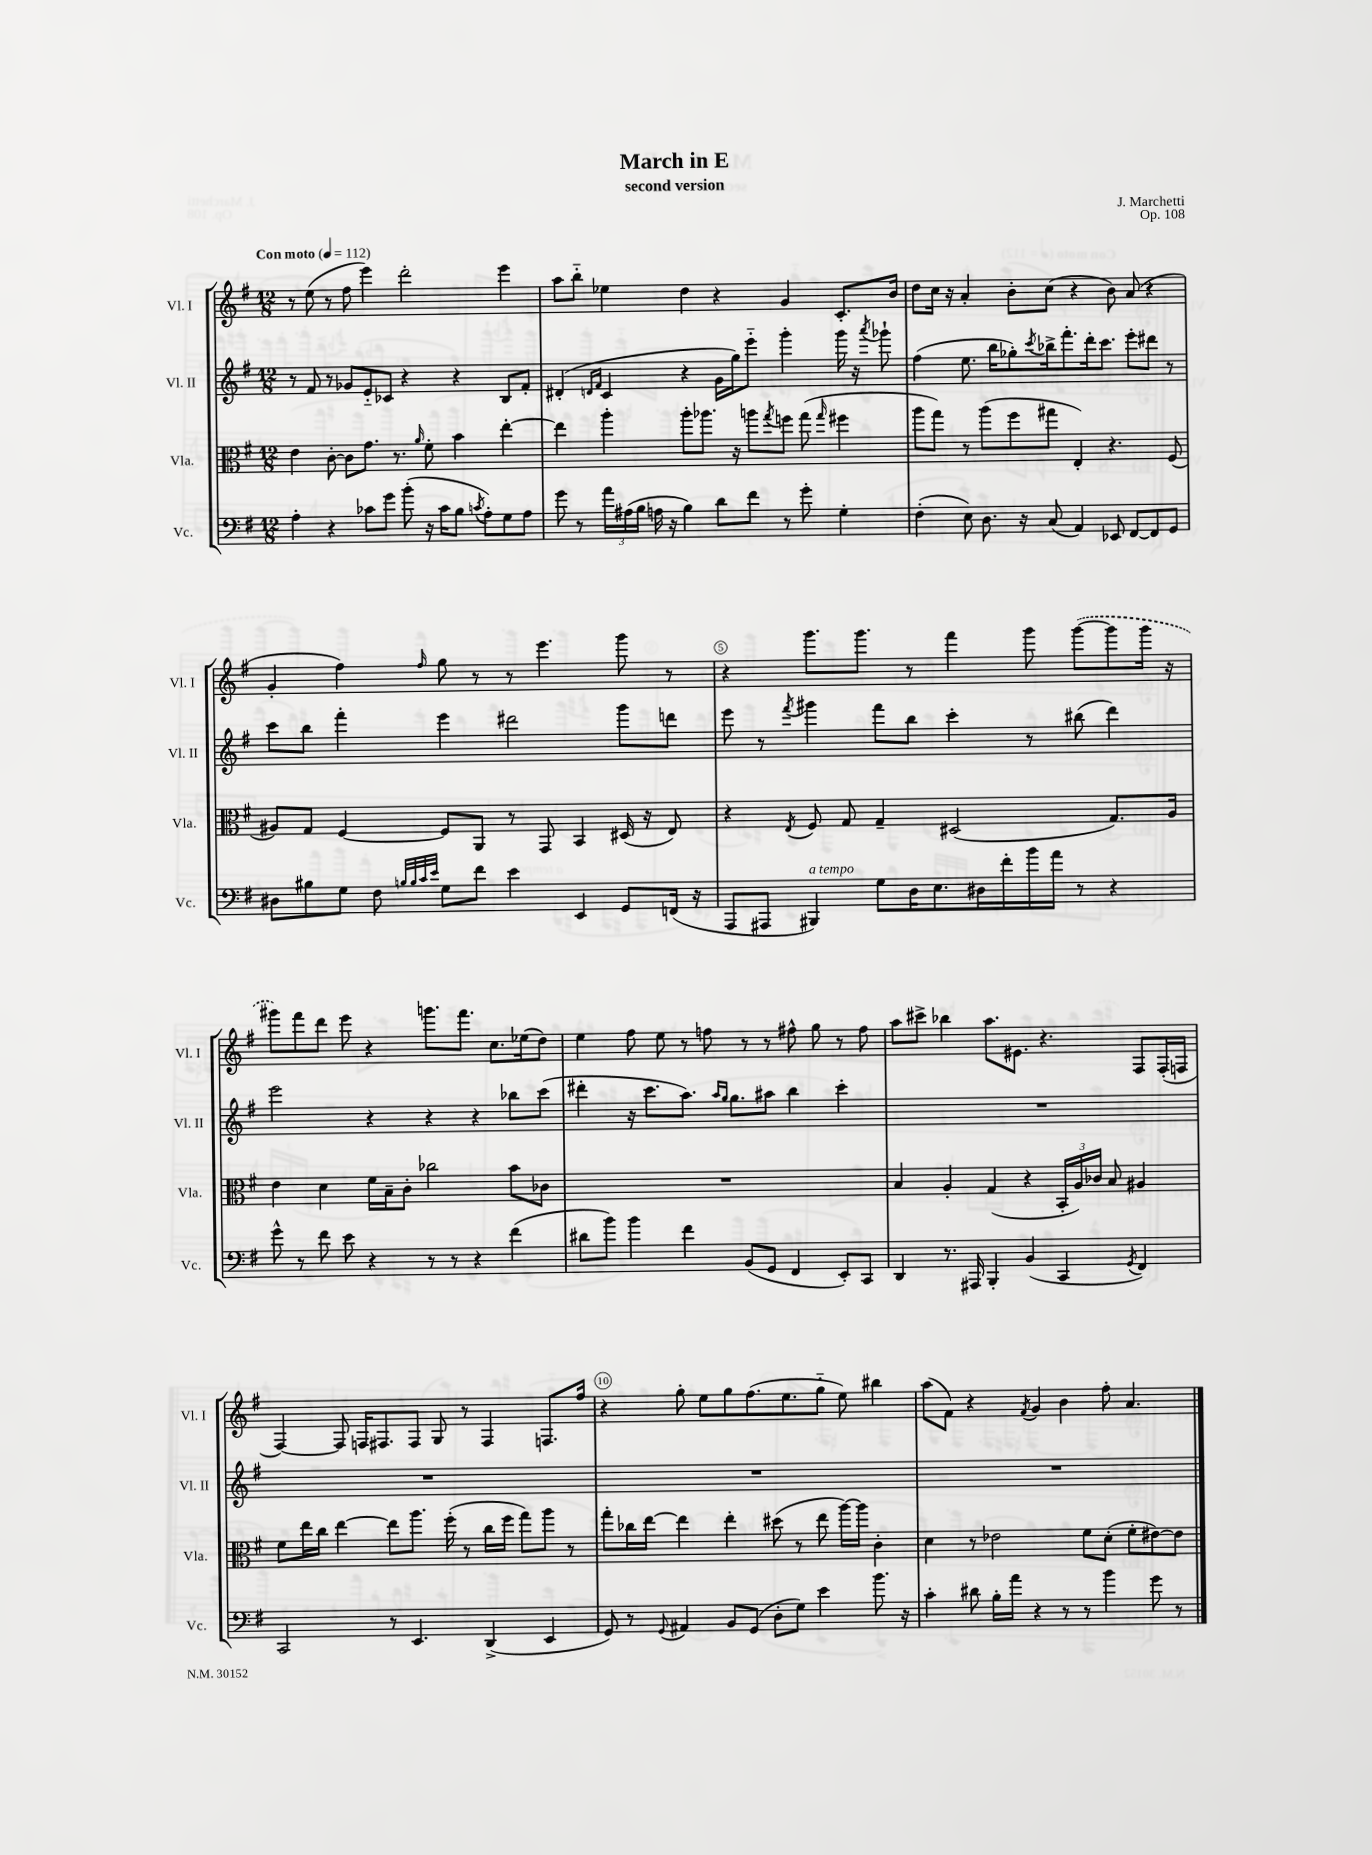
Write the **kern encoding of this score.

**kern	**kern	**kern	**kern
*staff4	*staff3	*staff2	*staff1
*clefF4	*clefC3	*clefG2	*clefG2
*k[f#]	*k[f#]	*k[f#]	*k[f#]
*M12/8	*M12/8	*M12/8	*M12/8
*MM112	*MM112	*MM112	*MM112
4A'	4e	8r	8r
.	.	8f#	(8ee
4r	[8c'	8r	8r
.	8c]	8g-	8ff#
8c-	8.g	8e'~	4eee)
8g	.	8c-	.
.	8.r	.	.
(8b'	.	4r	2ddd'
.	16qqa	.	.
16r	8f#'	.	.
16c-	.	.	.
8B	4b	4r	.
8qc	.	.	.
8A')	.	.	.
8G	[4ee'	8B	4eee
8A	.	8f#'	.
=	=	=	=
8g	4ee]	(4d#'	8aa
8r	.	.	8bb'~
.	.	16qqd	.
.	.	16qqf#	.
24a	4aa'	4c	4ee-
(24A#	.	.	.
24B	.	.	.
16A	.	.	.
16r	.	.	.
4B)	8aa'	4r	4dd
.	8.aa-	.	.
8d	.	16g	4r
.	16r	16gg)	.
8f#	8aa	8eee'~	.
.	8qgg	.	.
8r	8ff	4ggg'	4g
8g'	(8gg	.	.
.	16qqgg	.	.
4G'	4ff#	16ggg	8.c'
.	.	16r	.
.	.	8qaaa	.
.	.	8ggg-`	.
.	.	.	16b
=	=	=	=
(4F#'	8aa	(4ff#	8dd
.	8gg)	.	16cc
.	.	.	16r
8E)	8r	8.ee	4a'
8.D	(8aa	.	.
.	.	16bb	.
.	8ff#	8gg-')	8b'
16r	.	.	.
.	.	8qccc	.
(8C	8gg#	16bb-^	(8cc
.	.	8.fff#'	.
4AA)	4E')	.	4r
.	.	16ddd'	.
.	.	8.ccc	.
8EE-	4.r	.	8b)
[8FF#	.	8eee'	(8a
8FF#]	.	8ddd#	4r
8GG	(8F#	8r	.
=	=	=	=
8D#	8A#)	8ccc	4g'
8B#	8G	8bb	.
8G	[4F#	4fff#'	4ff#)
8F#	.	.	.
32qqB	.	.	.
32qqB	.	.	.
32qqc	.	.	.
32qqe	.	.	16qqff#
8G	8F#]	4eee	8gg
8f#	8AA	.	8r
4e	8r	2ddd#	8r
.	8GG	.	4.eee
4EE	4BB	.	.
8GG	(16D#	8ggg	8ggg
.	16r	.	.
(16FF	8E)	8ddd	8r
16r	.	.	.
=	=	=	=
8AAA	4r	8eee	4r
8AAA#	.	8r	.
.	8qE	8qfff#	.
4BBB#)	8F#	4ggg#	8.ggg
.	8G	.	.
.	.	.	8.ggg
8G	4G~	8fff#	.
16D	.	8bb	8r
8.E	.	.	.
.	(2D#	4ccc'	4fff#
16D#	.	.	.
16f#'	.	.	.
16b	.	8r	8ggg
16a	.	.	.
8r	.	(8bb#	([8ggg
4r	8.G)	4ddd)	8ggg]
.	.	.	16ggg
.	16A	.	16r
=	=	=	=
8g^^	4e	2eee	8ggg#)
8r	.	.	8fff#
8f#	4d	.	8ddd
8e	.	.	8eee
4r	16f#	4r	4r
.	16B~	.	.
.	8c'	.	.
8r	2cc-	4r	8.ggg
8r	.	.	.
.	.	.	8.fff#
4r	.	4r	.
.	.	.	8.cc
(4f#	8b	8bb-	.
.	.	.	(16ee-
.	8c-	(8ccc	8dd)
=	=	=	=
8d#	1.r	4ddd#'	4ee
8b)	.	.	.
4b	.	16r	8ff#
.	.	8.ccc	.
.	.	.	8ee
4f#	.	8.aa)	8r
.	.	.	8ff
.	.	16qqaa	.
.	.	16qqgg	.
.	.	8.gg	.
(8BB	.	.	8r
8GG	.	8aa#	8r
4FF#	.	4bb	8ff#^^
.	.	.	8gg
8EE')	.	4ccc'	8r
8CC	.	.	8ff#
=	=	=	=
4DD	4B	1.r	8aa
.	.	.	8ccc#^
8.r	4A'	.	4bb-
16AAA#	.	.	.
4BBB'	(4G	.	8.aa
.	.	.	8.e#
(4BB	4r	.	.
.	.	.	4.r
4CC	24BB'	.	.
.	24A)	.	.
.	24c-	.	.
.	8B	.	.
8qGG	.	.	.
4FF#)	4A#	.	8F#
.	.	.	(16F#'
.	.	.	16F
=	=	=	=
2CC	8f#	1.r	[4F#)
.	16ee	.	.
.	16cc	.	.
.	[4ee	.	8F#]
.	.	.	16F
.	.	.	8.F#
8r	8ee]	.	.
4.EE	8.aa	.	8F#
.	.	.	8G
.	(16ff#'	.	.
.	8r	.	8r
(4DD^	16cc	.	4F#
.	16ff#	.	.
.	8gg)	.	.
4EE	8aa	.	8.F
.	8r	.	.
.	.	.	16ff#
=	=	=	=
8GG)	8gg'	1.r	4r
8r	16cc-	.	.
.	[16ee	.	.
8qqGG	.	.	.
4AA#	4ee]	.	8gg'
.	.	.	8ee
8BB	4ee'	.	8gg
(8GG	.	.	(8.ff#
8D'	(8dd#	.	.
.	.	.	8.ee
8G)	8r	.	.
4e	8ee	.	8gg'~
.	[16aa)	.	8ee)
.	16aa]	.	.
8.b	4c'	.	4bb#
16r	.	.	.
=	=	=	=
4c'	4d	1.r	(8aa
.	.	.	8f#)
8d#	8r	.	4r
16B'	2e-	.	.
16a	.	.	.
.	.	.	8qf#
4r	.	.	4g
8r	.	.	4b
8r	8f#	.	.
4b	(8d'	.	8ff#'
.	8f#'	.	4.a
8g	[8e#)	.	.
8r	8e#]	.	.
==	==	==	==
*-	*-	*-	*-
